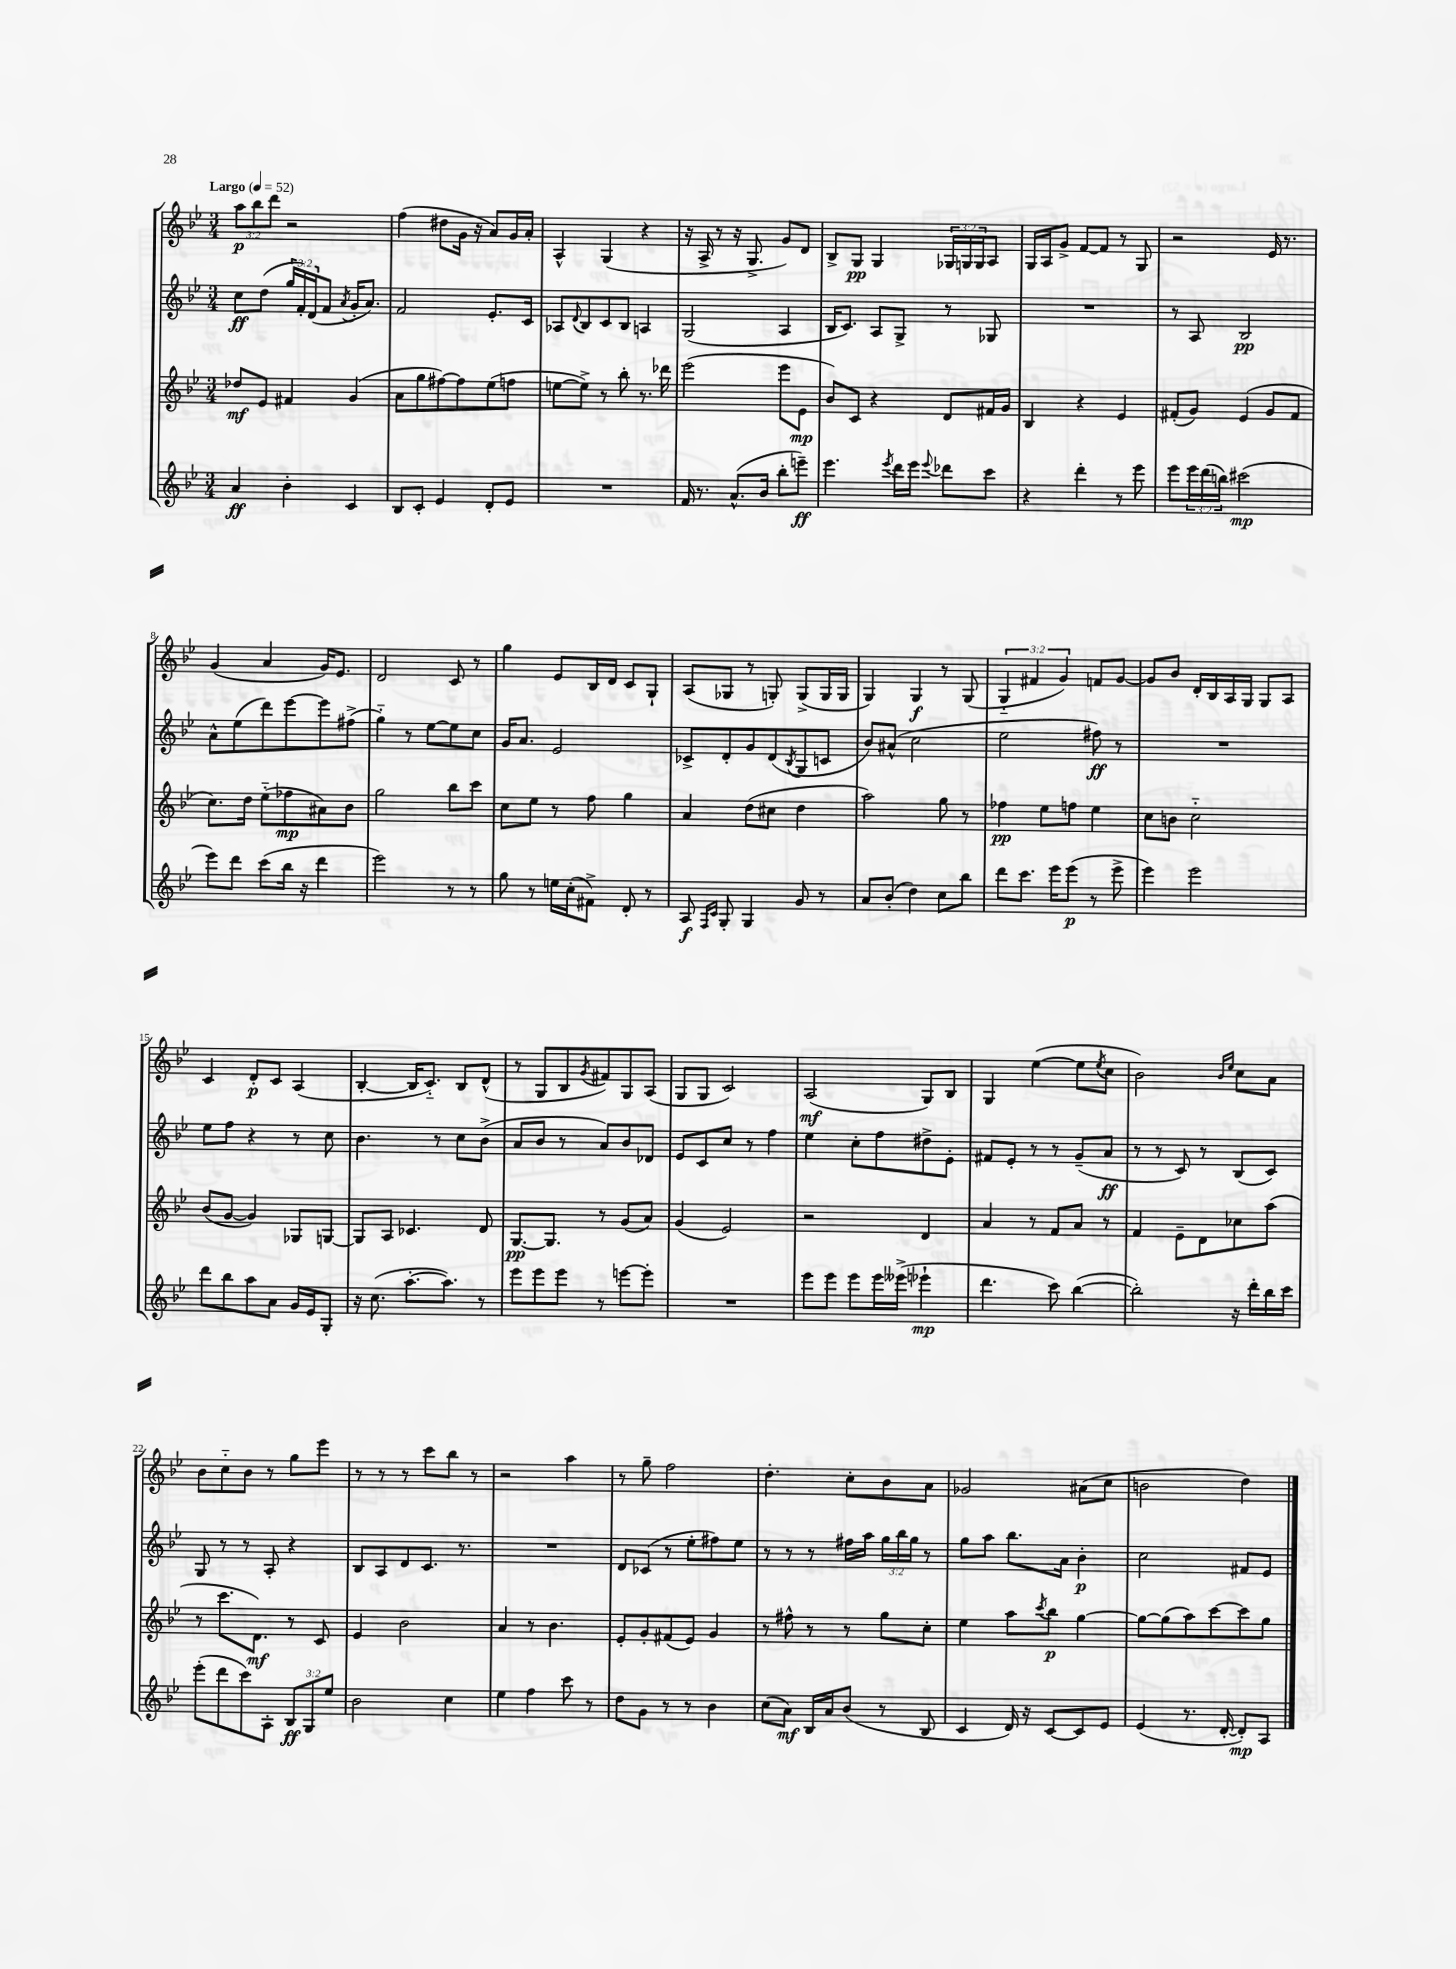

**kern	**kern	**kern	**kern
*staff4	*staff3	*staff2	*staff1
*clefG2	*clefG2	*clefG2	*clefG2
*k[b-e-]	*k[b-e-]	*k[b-e-]	*k[b-e-]
*M3/4	*M3/4	*M3/4	*M3/4
*MM52	*MM52	*MM52	*MM52
4a/	8dd-/L	8cc\L	12aa\L
.	.	.	12bb-\
.	8e-/J	(8dd\J	.
.	.	.	12ddd\J
4b-'\	4f#/	24gg/LL	2r
.	.	24f'/)	.
.	.	(24d/J	.
.	.	8f/J	.
.	.	8qa/	.
4c/	(4g/	16g'/LK	.
.	.	8.a/J)	.
=	=	=	=
8B-/L	8a\L	2f/	(4ff\
8c'/J	8gg\	.	.
4e-/	[8ff#\)	.	8dd#\L
.	8ff#\]	.	16g\Jk
.	.	.	16r
8d'/L	(8ee-\	8.e-'/L	8a/L)
8e-/J	8ff\J	.	16g/L
.	.	16c/Jk	16a'/JJ
=	=	=	=
2.r	[8ee\L	8A-/L	4A^^/
.	.	8qqd/	.
.	8ee^\]J)	8B-/	.
.	8r	8c/	(4G/
.	8bb-'\	8B-/J	.
.	8.r	4A/	4r
.	16ddd-\	.	.
=	=	=	=
16f/	(2eee-\	(2G/	16r
8.r	.	.	16A^/
.	.	.	8r
(8.a^^/L	.	.	16r
.	.	.	8.G^/
16b-/Jk	.	.	.
8bb-'\L	8eee-\L	4A/	8g/L)
8eee~\J)	8e-\J	.	8d/J
=	=	=	=
4.eee-\	8b-/L)	16B-/LK	8B-^/L
.	.	8.c/J)	.
.	8c/J	.	8G/J
.	4r	8A/L	4G/
8qeee-/	.	.	.
16ddd\LL	.	8G^/J	.
16eee-\JJ	.	.	.
8qqeee-/	.	.	.
8ddd-\L	8d/L	8r	24G-/LL
.	.	.	24G/
.	.	.	24G/J
8ccc\J	16f#/L	8G-/	8A/J
.	16g/JJ	.	.
=	=	=	=
4r	4B-/	2.r	16G/LL
.	.	.	16A/J
.	.	.	8g^/J
4ddd'\	4r	.	[8f/L
.	.	.	8f/]J
8r	4e-/	.	8r
8eee-\	.	.	8G/
=	=	=	=
8eee-\L	(8f#'/L	8r	2r
24eee-\L	8g/J)	8A/	.
(24ddd\	.	.	.
24bb\JJ)	.	.	.
(2ccc#\	(4e-/	2B-/	.
.	8g/L	.	16e-/
.	.	.	8.r
.	8f#/J	.	.
=	=	=	=
8eee-\L)	8.cc\L)	8a^^\L	(4g/
8ddd\J	.	(8ee-\	.
.	16dd\Jk	.	.
(8ccc\L	(8ee-'~\L	8ddd\)	4a/
16bb-\Jk	8ff-\	[8eee-\	.
16r	.	.	.
4ddd\	8a#\)	8eee-\]	16g/LK)
.	.	.	8.e-/J
.	8b-\J	(8ff#^\J	.
=	=	=	=
2eee-\)	2gg\	4gg'~\)	2d/
.	.	8r	.
.	.	[8ee-\L	.
8r	8bb-\L	8ee-\]	8c/
8r	8ccc\J	8cc\J	8r
=	=	=	=
8gg\	8cc\L	16g/LK	4gg\
.	.	8.a/J	.
8r	8ee-\J	.	.
16ee\LL	8r	2e-/	8e-/L
(16cc'\J	.	.	.
8f#^\J)	8ff\	.	16B-/L
.	.	.	16d/JJ
8d'/	4gg\	.	8c/L
8r	.	.	8G`/J
=	=	=	=
8A/	4a/	8c-^/L	(8A/L
16qqF/LL	.	.	.
16qqc/JJ	.	.	.
8G'/	.	8d'/	8G-/J
4G/	(8dd\L	8g/	8r
.	8cc#\J	(8d/	8G'/)
.	.	8qB-/	.
8g/	4dd\	8G/	(8G^/L
8r	.	8c/J	16G/L
.	.	.	16G/JJ
=	=	=	=
8a/L	2aa\)	8b-/L)	4G/)
(8b-'/J	.	(8a#^^/J	.
4dd\)	.	2cc\	4G/
8cc\L	8gg\	.	8r
8bb-\J	8r	.	(8G/
=	=	=	=
8ddd\L	4ff-\	2ee-\	6G'~/
8.ccc\J	.	.	.
.	.	.	6f#/
.	8ee-\L	.	.
16eee-\LK	.	.	.
.	.	.	6g/)
(8eee-\J	8ff\J	.	.
8r	4ee-\	8ff#\)	8f/L
8eee-^\	.	8r	[8g/J
=	=	=	=
4eee-\)	8cc\L	2.r	8g/]L
.	8b\J	.	8b-/J
2eee-\	2cc'~\	.	16d'/LL
.	.	.	16B-/
.	.	.	16A/
.	.	.	16G/JJ
.	.	.	8G/L
.	.	.	8A/J
=	=	=	=
8ddd\L	(8b-/L	8ee-\L	4c/
8bb-\	[8g/J	8ff\J	.
8aa\	4g/])	4r	8d'/L
8a\J	.	.	8c/J
16g/LL	8G-/L	8r	(4A/
16e-/J	.	.	.
8G'/J	[8G/J	8cc\	.
=	=	=	=
16r	8G/]L	4.b-\	[4B-'/
(8.cc\	.	.	.
.	8A/J	.	.
[8.aa'\L	4.c-/	.	16B-/]LK
.	.	.	8.c'~/J)
.	.	8r	.
8.aa\]J)	.	.	.
.	.	8cc\L	8B-/L
8r	8d/	(8b-^\J	(8d^^/J
=	=	=	=
8eee-\L	[8.G/L	8a/L	8r
8eee-\	.	8b-/J	8G/L
.	8.G/]J	.	.
8eee-\J	.	8r	8B-/
.	.	.	8qg/
8r	8r	8a/L)	8f#/)
[8eee\L	(8g/L	8b-/	8G/
8eee'\]J	8a/J)	8d-/J	(8A/J
=	=	=	=
2.r	(4g/	8e-/L	8G/L
.	.	8c/	8G/J
.	2e-/)	8cc/J	2c/)
.	.	8r	.
.	.	4ff\	.
=	=	=	=
8eee-\L	2r	4ee-\	(2A/
8eee-\J	.	.	.
8eee-\L	.	8cc'\L	.
16eee-\L	.	8ff\	.
(16eee--^\JJ	.	.	.
4eee-`\	4d/	8dd#^\	8G/L)
.	.	8e-'\J	8B-/J
=	=	=	=
4.ddd\	4a/	8f#/L	4G/
.	.	8e-'/J	.
.	8r	8r	([4ee-\
8ccc\)	8f/L	8r	.
([4bb-\	8a/J	(8g~/L	8ee-\]L
.	.	.	8qee-/
.	8r	8a/J	8cc\J
=	=	=	=
2bb-'\])	4f/	8r	2b-\)
.	.	8r	.
.	8e-~\L	8c/)	.
.	8d\	8r	.
.	.	.	16qqb-/LL
.	.	.	16qqee-/JJ
16r	8cc-\	(8B-/L	8cc\L
16ddd'\LL	.	.	.
16bb-\	(8aa\J	8c/J)	8a\J
16ccc\JJ	.	.	.
=	=	=	=
(8eee-'\L	8r	8G/	8b-\L
8ddd\	8.ccc\L	8r	8cc'~\
8ccc\)	.	8r	8b-\J
.	8.d\J)	.	.
8A'\J	.	8A'/	8r
12B-/L	8r	4r	8gg\L
12G/	.	.	.
.	8c/	.	8eee-\J
12ee-/J	.	.	.
=	=	=	=
2b-\	4e-/	8B-/L	8r
.	.	8A/	8r
.	2b-\	8d/	8r
.	.	8.c/J	8ccc\L
4cc\	.	.	8bb-\J
.	.	8.r	.
.	.	.	8r
=	=	=	=
4ee-\	4a/	2.r	2r
4ff\	8r	.	.
.	4.b-\	.	.
8ccc\	.	.	4aa\
8r	.	.	.
=	=	=	=
8dd\L	8e-'/L	8d/L	8r
8g\J	8g'/	(8c-/J	8gg~\
8r	(8f#/	8r	2ff\
8r	8e-/J)	8ee-'\L	.
4b-\	4g/	8ff#\)	.
.	.	8ee-\J	.
=	=	=	=
(8cc\L	8r	8r	4.dd'\
8a\J)	8ff#^^\	8r	.
16B-/LL	8r	8r	.
16a/J	.	.	.
(8b-/J	8r	16ff#\LL	8cc'\L
.	.	16aa\JJ	.
8r	8gg\L	24gg\LL	8b-\
.	.	24bb-\	.
.	.	24gg\JJ	.
8B-/	8cc'\J	8r	8a\J
=	=	=	=
4c/	4ee-\	8gg\L	2g-/
.	.	8aa\J	.
16d/)	8aa\L	8.bb-\L	.
16r	.	.	.
.	8qccc/	.	.
[8c/L	8bb-\J	.	.
.	.	16a\Jk	.
8c/]	[4gg\	4b-'\	(8a#\L
8e-/J	.	.	8cc\J
=	=	=	=
(4e-/	8gg\_L	2cc\	2b\
.	(8gg\]	.	.
8.r	8aa\)	.	.
.	[8ccc\	.	.
[16d'/	.	.	.
8d'/]L)	8ccc\]	8f#/L	4dd\)
8A/J	8gg\J	8e-/J	.
==	==	==	==
*-	*-	*-	*-
